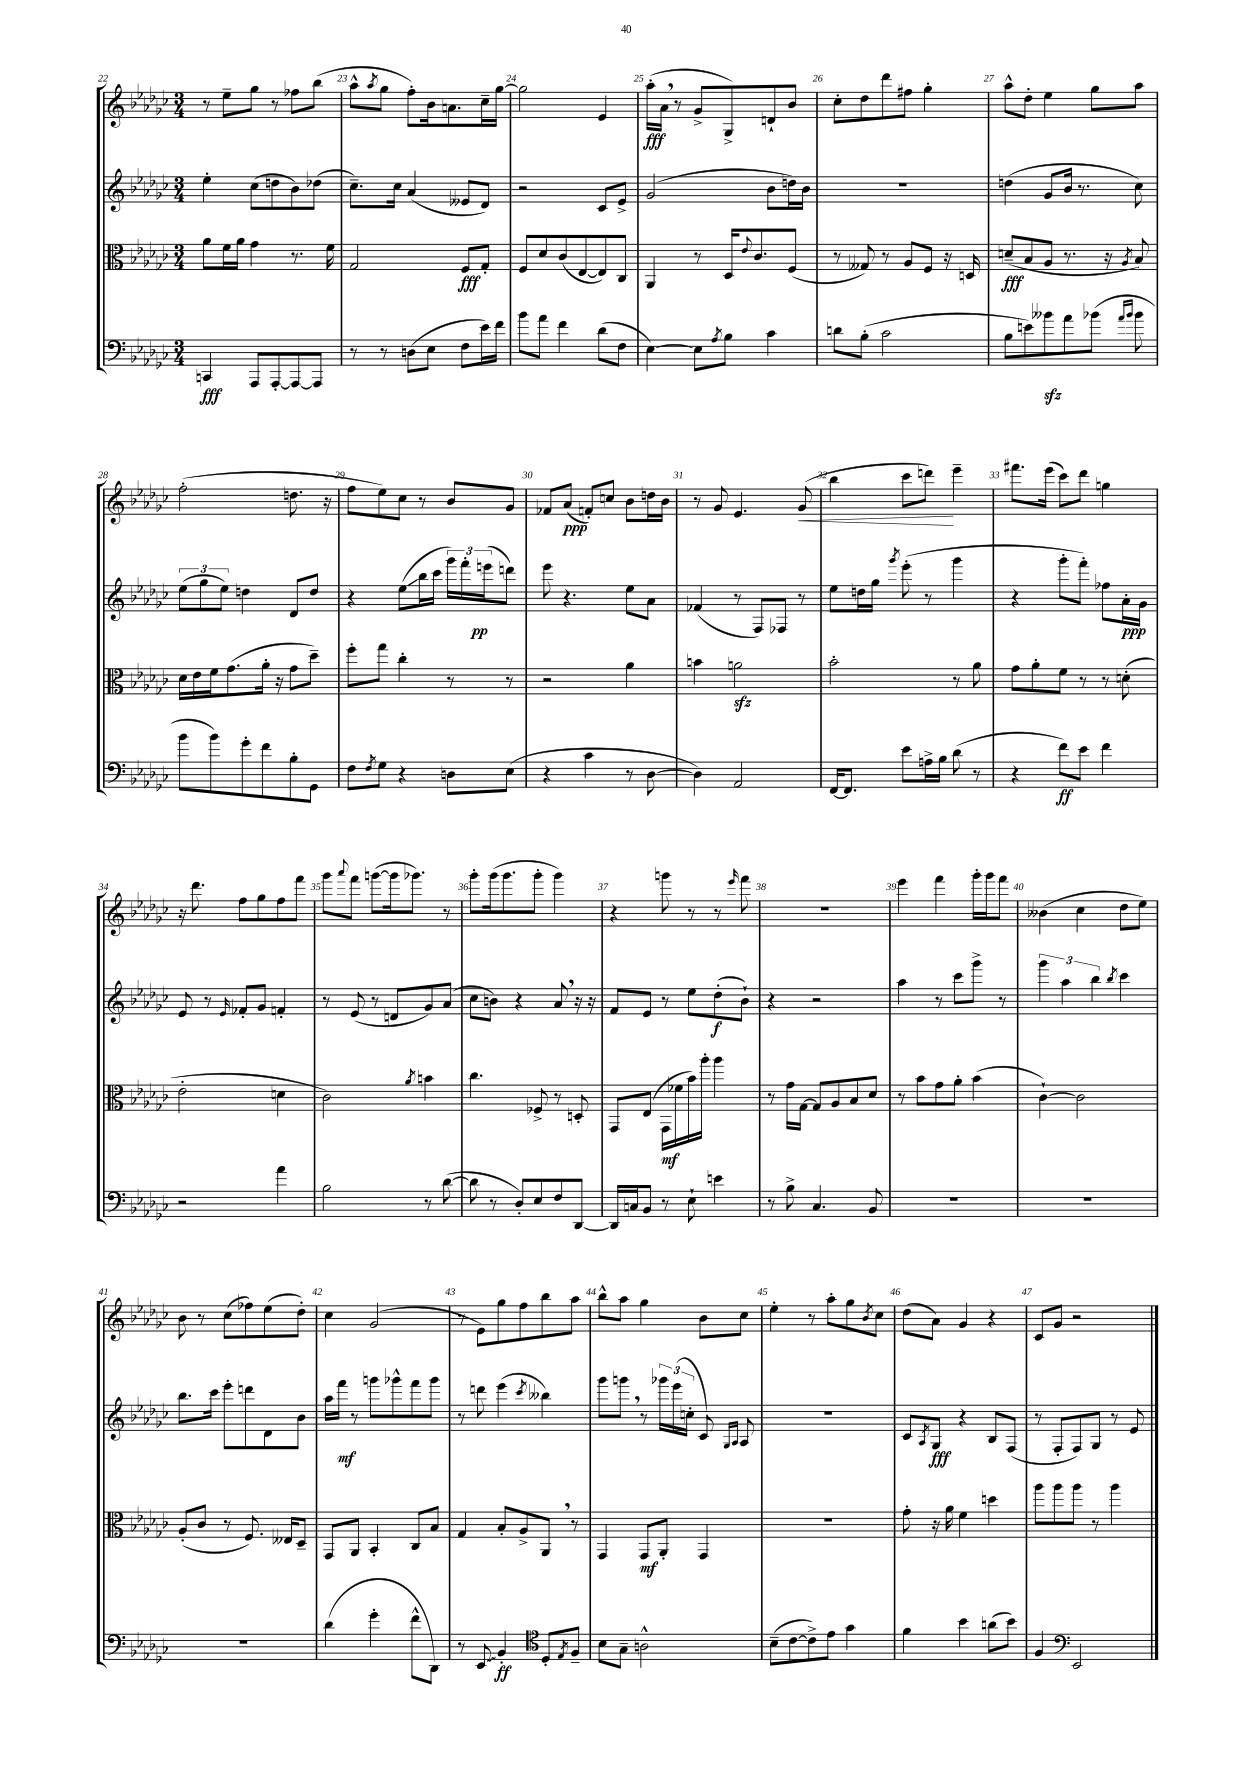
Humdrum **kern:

**kern	**kern	**kern	**kern
*staff4	*staff3	*staff2	*staff1
*clefF4	*clefC3	*clefG2	*clefG2
*k[b-e-a-d-g-c-]	*k[b-e-a-d-g-c-]	*k[b-e-a-d-g-c-]	*k[b-e-a-d-g-c-]
*M3/4	*M3/4	*M3/4	*M3/4
4CC	8a-	4ee-'	8r
.	16f	.	8ee-~
.	16a-	.	.
8AAA-	4g-	(8cc-	8gg-
[8AAA-'	.	8dd	8r
8AAA-_	8.r	8b-)	8ff-
8AAA-]	.	(8dd-	(8bb-
.	16f	.	.
=	=	=	=
8r	2G-	8.cc-~)	8aa-^^
.	.	.	8qaa-
8r	.	.	8gg-
.	.	16cc-	.
(8D	.	(4a-	8ff')
8E-	.	.	16b-
.	.	.	8.a
8F	8F	8e--	.
16e-)	8G-'	8d-)	16cc-~
16f	.	.	[16gg-
=	=	=	=
8b-	8F	2r	2gg-]
8a-	8d-	.	.
4f	(8c-	.	.
.	[8E-	.	.
(8d-	8E-])	8c-	4e-
8F	8C-	8e-^	.
=	=	=	=
[4E-)	4AA-	(2g-	(16aa-'
.	.	.	16a-
.	.	.	8r
8E-]	8r	.	8g-^
8qA-	.	.	.
8B-	16D-	.	8G-^)
.	8qqe-	.	.
.	8.c-	.	.
4c-	.	8b-	8d`
.	(8F	16dd)	8b-
.	.	16b-	.
=	=	=	=
8d	8r	2.r	8cc-'
(8B-'	8G--)	.	8dd-
2c-	8r	.	8ddd-
.	8A-	.	8ff#
.	8F	.	4gg-'
.	16r	.	.
.	16D	.	.
=	=	=	=
8B-	(8d~	(4dd	8aa-^^
8e)	8B-	.	8dd-'
8b--	8A-	8g-	4ee-
8a-	8.r	16b-	.
.	.	8.r	.
(8b-	.	.	8gg-
.	16r	.	.
16qqa-	.	.	.
16qqb-	8qA-	.	.
8b-	8B-)	8cc-)	8aa-
=	=	=	=
8b-	16d-	(12ee-	(2ff'
.	16e-	.	.
.	.	12gg-	.
8b-)	16f	.	.
.	.	12ee-)	.
.	(8.g-	.	.
8g-'	.	4dd	.
8f	16a-'	.	.
.	16r	.	.
8B-'	8g-	8d-	8.dd
8GG-	8dd-~)	8dd	.
.	.	.	16r
=	=	=	=
8F	8ff'	4r	8ff
8qF	.	.	.
8G-	8gg-	.	8ee-)
4r	4cc-'	(8ee-	8cc-
.	.	16bb-	8r
.	.	16ccc-	.
8D	8r	24ggg-)	8b-
.	.	24fff'	.
.	.	(24eee	.
(8E-	8r	8ddd)	8g-
=	=	=	=
4r	2r	8eee-	8f-
.	.	4.r	(8a-
4c-	.	.	8f')
.	.	.	8cc
8r	4a-	8ee-	8b-
[8D-	.	8a-	16dd
.	.	.	16b-
=	=	=	=
4D-])	4b	(4f-	8r
.	.	.	8g-
2AA-	2a	8r	4.e-
.	.	8F)	.
.	.	8F-	.
.	.	8r	(8g-
=	=	=	=
[16FF	2b-'	8ee-	4bb-
8.FF]	.	.	.
.	.	16dd	.
.	.	16gg-	.
.	.	8qggg-	.
8e-	.	(8eee-'	8ccc-
16A^	.	8r	8ddd)
16B-	.	.	.
(8d-	8r	4ggg-	4eee-~
8r	8a-	.	.
=	=	=	=
4r	8g-	4r	8.fff#
.	8a-'	.	.
.	.	.	(16eee-
8f)	8f	8ggg-'	8ccc-)
8e-	8r	8fff')	8ddd-
4f	8r	8ff-	4gg
.	(8d'	16a-'	.
.	.	16g-	.
=	=	=	=
2r	2e-'	8e-	16r
.	.	.	8.ddd-
.	.	8r	.
.	.	16qqe-	.
.	.	8f-'	8ff
.	.	8g-	8gg-
4a-	4d	4f'	8ff
.	.	.	8fff
=	=	=	=
2B-	2c-)	8r	8ggg-
.	.	.	8qqaaa-
.	.	(8e-	8fff
.	.	8r	([8ggg
.	.	8d	16ggg]
.	.	.	8.ggg-)
.	8qa-	.	.
8r	4b	8g-)	.
([8d-	.	(8a-	8r
=	=	=	=
8d-]	4.cc-	8cc-	8ggg-'
8r	.	8b)	(16ggg-
.	.	.	8.ggg-
8D-')	.	4r	.
8E-	8F-^	.	8ggg-'
8F	8r	8a-	4ggg-)
[8DD-	8D'	16r	.
.	.	16r	.
=	=	=	=
16DD-]	8GG-	8f	4r
16C	.	.	.
8BB-	(8E-	8e-	.
8r	16GG-	8r	8ggg
.	16f-	.	.
8E-`	16b-)	8ee-	8r
.	16aa-'	.	.
4e	4aa-	(8dd-'	8r
.	.	.	16qqeee-
.	.	8b-`)	8fff
=	=	=	=
8r	8r	4r	2.r
8B-^	16g-	.	.
.	[16G-	.	.
4.C-	8G-]	2r	.
.	8A-	.	.
.	8B-	.	.
8BB-	8d-	.	.
=	=	=	=
2.r	8r	4aa-	4eee-
.	8b-	.	.
.	8g-	8r	4fff
.	8a-'	8ccc-	.
.	(4b-	8ggg-^	16ggg-'
.	.	.	16ggg-
.	.	8r	8fff
=	=	=	=
2.r	[4c-`)	6ggg-	(4b--
.	.	6aa-	.
.	2c-]	.	4cc-
.	.	6bb-	.
.	.	8qbb-	.
.	.	4ccc-	8dd-
.	.	.	8ee-)
=	=	=	=
2.r	(8A-'	8.bb-	8b-
.	8c-	.	8r
.	.	16ccc-	.
.	8r	8eee-'	(8cc-
.	8.F)	8ddd	8ff-)
.	.	8d-	(8ee-
.	16E--	.	.
.	8D-~	8b-	8dd-')
=	=	=	=
(4d-	8GG-	16aa-	4cc-
.	.	16fff	.
.	8AA-	8r	.
4g-'	4BB-'	8ggg	(2g-
.	.	8ggg-^^	.
8f^^	8C-	8fff	.
8DD-)	8B-	8ggg-	.
=	=	=	=
8r	4G-	8r	8r
8EE-	.	8ddd	8e-)
4BB-'	8B-'	(4eee-	8gg-
.	8A-^	.	8ff
*clefC4	*	*	*
.	.	8qccc-	.
8D-'	8AA-	4bb--)	8bb-
8qE-	.	.	.
8F~	8r	.	8aa-
=	=	=	=
8B-	4GG-	8ggg-	8bb-^^
8G-~	.	8ggg	8aa-
2A^^	8GG-	8r	4gg-
.	8AA-'	24ggg-	.
.	.	(24eee-	.
.	.	24cc'	.
.	4GG-	8c-)	8b-
.	.	16qqG-	.
.	.	16qqA-	.
.	.	8A-	8cc-
=	=	=	=
(8B-~	2.r	2.r	4ee-'
[8c-	.	.	.
8c-^])	.	.	8r
8e-	.	.	8aa-'
4g-	.	.	8gg-
.	.	.	8qb-
.	.	.	8cc-
=	=	=	=
4f	8g-'	8c-	(8dd-
.	.	8qA-	.
.	16r	8G-	8a-)
.	16a-	.	.
4b-	4f	4r	4g-
(8a	4dd	8B-	4r
8b-)	.	(8F	.
=	=	=	=
4F	8aa-	8r	8c-
.	8aa-	8F'	8g-
*clefF4	*	*	*
2EE-	8aa-	8F)	2r
.	8r	8G-	.
.	4aa-	8r	.
.	.	8e-	.
==	==	==	==
*-	*-	*-	*-
